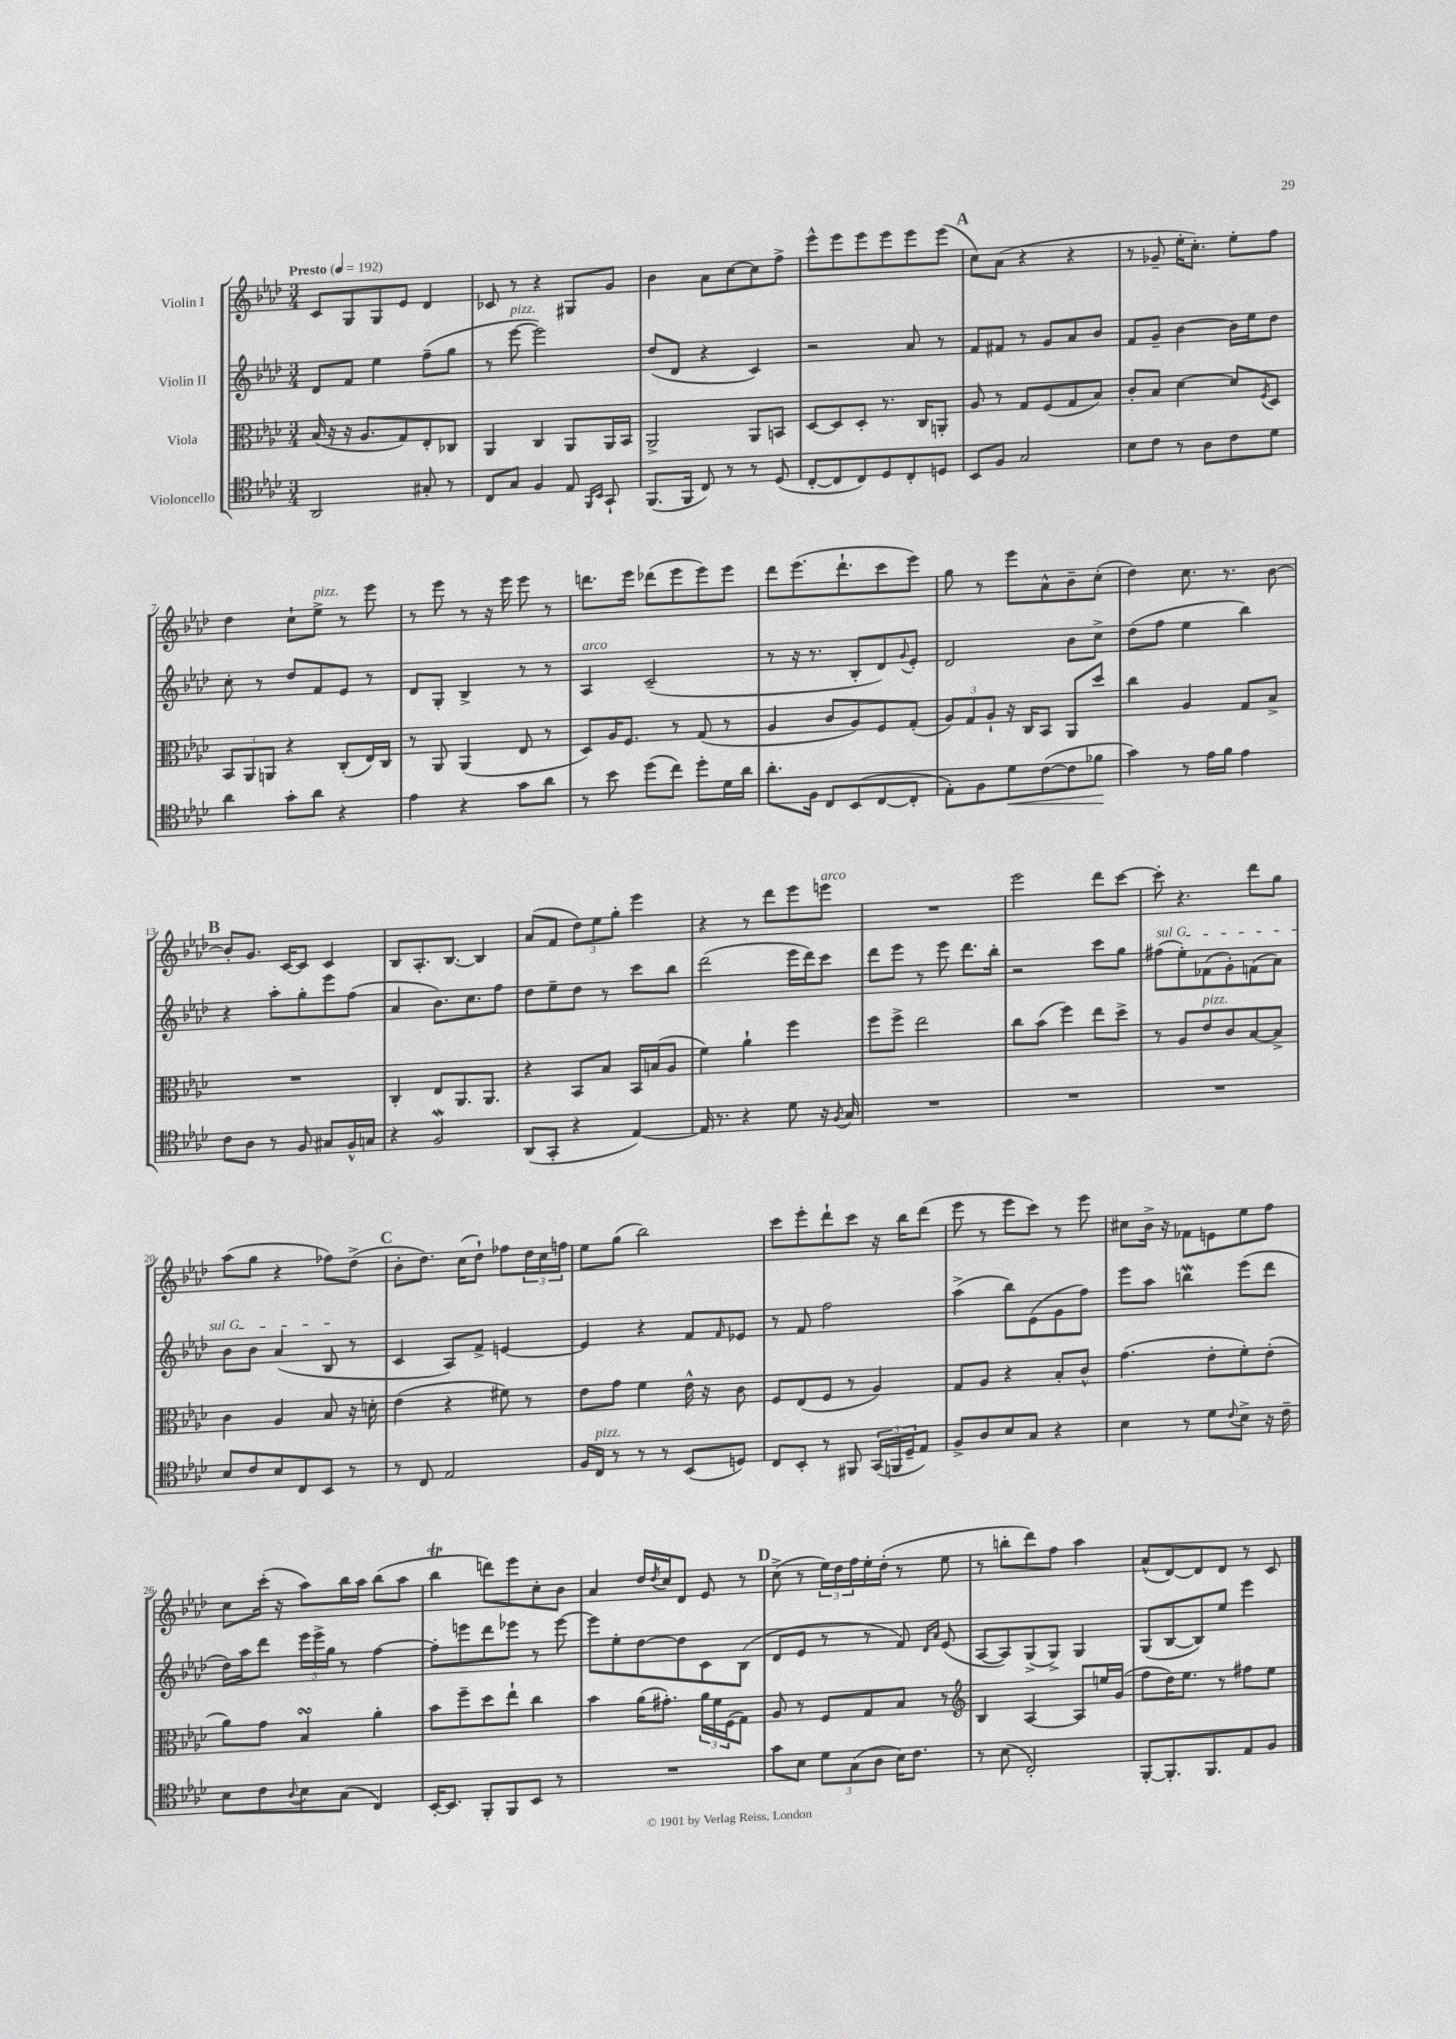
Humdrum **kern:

**kern	**dynam	**kern	**kern	**kern
*part4	*part4	*part3	*part2	*part1
*staff4	*staff4	*staff3	*staff2	*staff1
*I"Violoncello	*	*I"Viola	*I"Violin II	*I"Violin I
*clefC4	*	*clefC3	*clefG2	*clefG2
*k[b-e-a-d-]	*	*k[b-e-a-d-]	*k[b-e-a-d-]	*k[b-e-a-d-]
*M3/4	*	*M3/4	*M3/4	*M3/4
*MM192	*	*MM192	*MM192	*MM192
=1	=1	=1	=1	=1
!	!	!	!	!LO:TX:a:B:t=Presto
2AA-/	.	(16B-/	8d-/L	8c/L
.	.	16r	.	.
.	.	16r	8f/J	8G/
.	.	8.A-/L	.	.
.	.	.	4ee-\	8G/
.	.	8G/)	.	8e-/J
8G#X'/	.	8E-'/	(8ff~\L	4d-/
8r	.	8C-X/J	8gg\J	.
=2	=2	=2	=2	=2
8C/L	.	4AA-/	8r	8c-X/
!	!	!	!LO:TX:a:i:t=pizz.	!
8G/J	.	.	[8eee-\	8r
4F/	.	4C/	2eee-\])	4r
8E-/	.	8AA-/L	.	8G#X/L
16qqFF/LL	.	.	.	.
16qqBB-/JJ	.	.	.	.
8GG`/	.	16AA-/L	.	8g/J
.	.	16BB-/JJ	.	.
=3	=3	=3	=3	=3
(8.FF/L	.	2AA-^/	(8dd-/L	4b-\
.	.	.	8d-/J	.
16FF/Jk	.	.	.	.
8C/)	.	.	4r	8a-\L
8r	.	.	.	[8cc\
8r	.	8AA-/L	4c/)	8cc\]
(8D-/	.	8BBn/J	.	8ff^\J
=4	=4	=4	=4	=4
[8C'/L	.	[8D-/L	2r	8eee-^^\L
8C/]	.	8D-/]	.	8eee-\
8C/)	.	8D-'/J	.	8eee-\
8D-/	.	8.r	.	8eee-\
8C'/	.	.	8a-/	8eee-\
.	.	16C/KL	.	.
8Dn/J	.	8AAn'/J	8r	(8eee-\J
!!LO:REH:place=s1:t=A
=5	=5	=5	=5	=5
8BB-/L	.	8A-/	8f/L	8cc\L)
8F/J	.	8r	8f#X/J	(8a-\J
2G/	.	8G/L	8r	4r
.	.	(8F/	8g/L	.
.	.	8G/	8a-/	4r
.	.	8B-/J)	8b-/J	.
=6	=6	=6	=6	=6
8B-\L	.	8c'/L	8f/L	8r
8c\J	.	8B-/J	8g~/J	8g-X~/
8r	.	[4d-\	[4b-\	16ee-'\KL
.	.	.	.	8.cc'\J)
8A-\L	.	.	.	.
8c\	.	8d-/L]	16b-\LL]	8ee-'\L
.	.	.	16ee-\J	.
.	.	8qF/	.	.
8d-\J	.	8D-/J	8dd-\J	8ff\J
!!LO:LB:g=z
=7	=7	=7	=7	=7
4a-\	.	12BB-/L	8cc'\	4dd-\
.	.	12AA-/	.	.
.	.	.	8r	.
.	.	12AAn/J	.	.
8g'\L	.	4r	8dd-/L	8cc`\L
!	!	!	!	!LO:TX:a:i:t=pizz.
8a-\J	.	.	8f/	8ee-^\J
4r	.	(8C'/L	8e-/J	8r
.	.	16E-/L)	8r	8eee-\
.	.	16C/JJ	.	.
=8	=8	=8	=8	=8
4e-\	.	8r	8d-/L	8r
.	.	8AA-/	8G'/J	8eee-\
4r	.	(4AA-/	4B-^/	8r
.	.	.	.	16r
.	.	.	.	16eee-\
8g\L	.	8E-/	8r	8eee-\
8a-\J	.	8r	8r	8r
=9	=9	=9	=9	=9
!	!	!	!LO:TX:a:i:t=arco	!
8r	.	8D-/L)	4A-/	8.dddn\L
8b-\	.	16A-/K	.	.
.	.	8.F/J	.	16eee-\Jk
(8dd-\L	.	.	(2c~/	(8ddd-X\L
8cc\J)	.	8r	.	8eee-\
8dd-'\L	.	(8G/	.	8eee-\)
16d-\L	.	8r	.	8eee-\J
16a-\JJ	.	.	.	.
=10	=10	=10	=10	=10
8.a-'\L	.	4A-/	8r	8ddd-\L
.	.	.	16r	(8.eee-\
16F\Jk	.	.	8.r	.
8C/L	.	8c/L	.	.
.	.	.	.	8.ddd-`\
(8BB-/	.	8A-/)	8B-'/L	.
[8C/	.	8F/	8d-/)	8ccc\
.	.	.	8qqg/	.
8C'/J]	.	(8G'/J	8e-'/J	8eee-\J)
=11	=11	=11	=11	=11
8E-'\L)	.	12A-/L)	2d-/	8gg\
.	.	12G/	.	.
8F\	.	.	.	8r
.	.	12A-`/J	.	.
!	!LO:HP:b	!	!	!
8d-\	<	16r	.	8eee-\L
.	.	16C/KL	.	.
([8c\	.	8BB-/J	.	8a-^^\
8c\]	.	8AA-/L	8b-\L	8b-~\
8f-X\J	.	8dd-/J	8cc^\J	(8cc'\J
.	[	.	.	.
=12	=12	=12	=12	=12
4g\)	.	4cc\	(8dd-\L	4dd-\)
.	.	.	8ff\J	.
8r	.	4A-/	4ee-\	8.cc\
16e-\LL	.	.	.	.
16f\JJ	.	.	.	8.r
4e-\	.	8G/L	4bb-\)	.
.	.	8B-^/J	.	[8b-\
!!LO:LB:g=z
!!LO:REH:place=s1:t=B
=13	=13	=13	=13	=13
8c\L	.	2.r	4r	8b-'/L]
8A-\J	.	.	.	8.g/J
8r	.	.	8aa-'\L	.
.	.	.	.	[16c/KL
8F/	.	.	8gg'\	8c/J]
8G#X/L	.	.	8eee-\	4c/
16F^^/L	.	.	(8ff\J	.
16Gn/JJ	.	.	.	.
=14	=14	=14	=14	=14
4r	.	4C'/	4a-/	8B-/L
.	.	.	.	8.A-'/
2FW/	.	8E-/L	8.b-\L)	.
.	.	.	.	[8.B-/J
.	.	8.AA-/	.	.
.	.	.	8.cc\	.
.	.	.	.	4B-/]
.	.	8.AA-/J	.	.
.	.	.	8ff\J	.
=15	=15	=15	=15	=15
(8AA-/L	.	4r	8dd-\L	(8a-/L
8GG'/J	.	.	8ee-~\	8f/J
4r	.	8BB-/L	8dd-\J	12dd-\L)
.	.	.	.	12ee-\
.	.	8B-/J	8r	.
.	.	.	.	12gg'\J
[4E-/)	.	16BB-/LL	8ccc\L	4eee-\
.	.	(16Bn/J	.	.
.	.	8A-/J	8bb-\J	.
=16	=16	=16	=16	=16
16E-/]	.	4f\)	(2ddd-\	4r
8.r	.	.	.	.
4r	.	4a-`\	.	8r
.	.	.	.	8ddd-\L
8d-\	.	4ff\	16eee-\LL	8eee-\
.	.	.	16ddd-\J)	.
!	!	!	!	!LO:TX:a:i:t=arco
16r	.	.	8ccc\J	8eeen\J
8qF/	.	.	.	.
16G/	.	.	.	.
=17	=17	=17	=17	=17
2.r	.	8ff\L	8ddd-\L	2.r
.	.	8ff^\J	8eee-\J	.
.	.	2ee-\	8r	.
.	.	.	8eee-\	.
.	.	.	8.ddd-\L	.
.	.	.	16bb-'\Jk	.
=18	=18	=18	=18	=18
2.r	.	8cc\L	2r	2eee-\
.	.	(8b-\J	.	.
.	.	4ff\)	.	.
.	.	8ee-\L	8ccc\L	8ddd-\L
.	.	8dd-^\J	8gg\J	[8ccc\J
=19	=19	=19	=19	=19
!	!	!	!LO:TX:a:i:t=sul G	!
2.r	.	8r	(8ff#X\L	8ccc'\]
.	.	8A-/L	8ee-'\)	4.r
!	!	!LO:TX:a:i:t=pizz.	!	!
.	.	8e-/	(8f-X\	.
.	.	8c/	8g'\)	.
.	.	[8B-/	(8fn\	8ddd-\L
.	.	8B-^/J]	8a-\J)	8gg\J
!!LO:LB:g=z
=20	=20	=20	=20	=20
8B-/L	.	4c\	8b-\L	(8aa-\L
8c/	.	.	8b-\J	8gg\J
8B-/	.	4A-/	(4a-/	4r
8C/	.	.	.	.
8BB-/J	.	8B-/	8B-/	8ff-X\L)
8r	.	16r	8r	(8dd-^\J
.	.	16dn'\	.	.
!!LO:REH:place=s1:t=C
=21	=21	=21	=21	=21
8r	.	(4e-\	4c/	8b-'\L
8C/	.	.	.	8.dd-\J)
2E-/	.	4r	8A-/L)	.
.	.	.	.	(16cc\KL
.	.	.	8f^/J	8dd-`\J)
.	.	8f#X\)	[4en/	8ff-X\L
.	.	8r	.	24dd-\L
.	.	.	.	24cc\
.	.	.	.	24ffn\JJ
=22	=22	=22	=22	=22
16F/LL	.	8e-\L	4e/]	8ee-\L
!LO:TX:a:i:t=pizz.	!	!	!	!
16C/JJ	.	.	.	.
8r	.	8g\J	.	(8gg\J
8r	.	4f\	4r	2bb-\)
8r	.	.	.	.
(8BB-/L	.	16e-^^\	8f/L	.
.	.	16r	.	.
.	.	.	16qqf/	.
8Dn/J)	.	8c\	8e-X/J	.
=23	=23	=23	=23	=23
8C/L	.	8F/L	8r	8ccc\L
8BB-'/J	.	(8E-/	8f/	8eee-'\
8r	.	8F/J	2ff\	8ddd-`\
8FF#X/	.	8r	.	8ccc\J
(24GG/LL	.	4A-/)	.	16r
24FFn/	.	.	.	.
.	.	.	.	16bb-\KL
24D-~/J	.	.	.	.
8E-/J)	.	.	.	(8ddd-\J
=24	=24	=24	=24	=24
8F^/L	.	8G/L	(4aa-^\	8eee-\
8A-/	.	8A-/J	.	8r
8B-/	.	4r	8bb-\L)	8eee-\L
8G/J	.	.	(8e-\	8ccc\J)
4r	.	8B-'/L	8g\	8r
.	.	8c^^/J	8ff\J)	8eee-\
=25	=25	=25	=25	=25
4B-\	.	(4.g\	8eee-\L	8cc#X\L
.	.	.	8aa-\J	16b-^\Jk
.	.	.	.	16r
8r	.	.	4bbnW\	8f-X\L
8d-\L	.	8e-'\L	.	8en\
8qqc/	.	.	.	.
8B-^\J	.	8f'\)	(8eee-\L	8ee-\
16r	.	(8e-'\J	8ddd-\J	8ff\J
16c~\	.	.	.	.
!!LO:LB:g=z
=26	=26	=26	=26	=26
8B-\L	.	8a-\L)	16dd-\LL)	8cc\L
.	.	.	16aa-\J	.
8c\	.	8g\J	8ddd-\J	(16ccc'\Jk
.	.	.	.	16r
8qqA-/	.	.	.	.
8B-\	.	4B-sSSS/	24eee-\LL	8aa-\L)
.	.	.	24eee-^\	.
.	.	.	24gg\JJ	.
(8G\J	.	.	8r	16bb-\L
.	.	.	.	16aa-\JJ
4C/)	.	4a-'\	[4ff\	(8bb-\L
.	.	.	.	8aa-\J
=27	=27	=27	=27	=27
[16BB-'/KL	.	8b-\L	8ff'\L]	4bb-T\
8.BB-/J]	.	.	.	.
.	.	8ff~\	8eeen\	.
8FF'/L	.	8dd-\	8ddd-\	8dddn\L)
8FF/	.	8ee-`\J	8eee-X\J	8eee-\
8BB-/J	.	4cc\	8r	8cc'\
8r	.	.	[8eee-\	8b-\J
=28	=28	=28	=28	=28
2.r	.	4b-\	8eee-\L]	4a-/
.	.	.	8ee-'\	.
.	.	(16a-\KL	[8dd-\	16dd-/LL
.	.	.	.	8qdd-/
.	.	8.g#X'\J)	.	16cc/J
.	.	.	8dd-\]	8d-/J
.	.	24a-\LL	8c\	8e-/
.	.	24f\	.	.
.	.	(24F\J	.	.
.	.	8G\J)	(8B-\J	8r
!!LO:REH:place=s1:t=D
=29	=29	=29	=29	=29
8g\L	.	8A-/	8d-/L	(8cc^\
8B-\J	.	8r	8e-/J	8r
12d-\L	.	8F/L	8r	24ee-\LL)
.	.	.	.	24dd-\
(12G\	.	.	.	24ff\
.	.	8G/	8r	16ee-'\
12A-\J	.	.	.	.
.	.	.	.	(16dd-'\JJ
16B-\KL)	.	8B-/J	8f/)	8r
8.c\J	.	.	.	.
.	.	.	16qqd-/LL	.
.	.	.	16qqa-/JJ	.
.	.	8r	(8e-/	8ee-\
=30	=30	=30	=30	=30
*	*	*clefG2	*	*
8r	.	4B-/	[8A-/L	8r
(8B-\	.	.	8A-/])	8bbn'\L
2C'/)	.	[4A-/	(8G^/	8ddd-\)
.	.	.	8G^/J)	8ff\J
.	.	8A-/L]	4G/	4aa-\
.	.	16een/L	.	.
.	.	(16g/JJ	.	.
=31	=31	=31	=31	=31
[8FF'/L	.	8ff\L	(8G/L	(8a-^^/L
8.FF'/]	.	16dd-\K)	[8B-/	[8d-/)
.	.	8.ee-\J	.	.
.	.	.	8B-/])	8d-/]
8.FF/	.	.	.	.
.	.	8r	8ee-/J	8d-/J
8E-/	.	8ff#X\L	4eee-\	8r
8F/J	.	8ee-\J	.	8c/
==	==	==	==	==
*-	*-	*-	*-	*-
